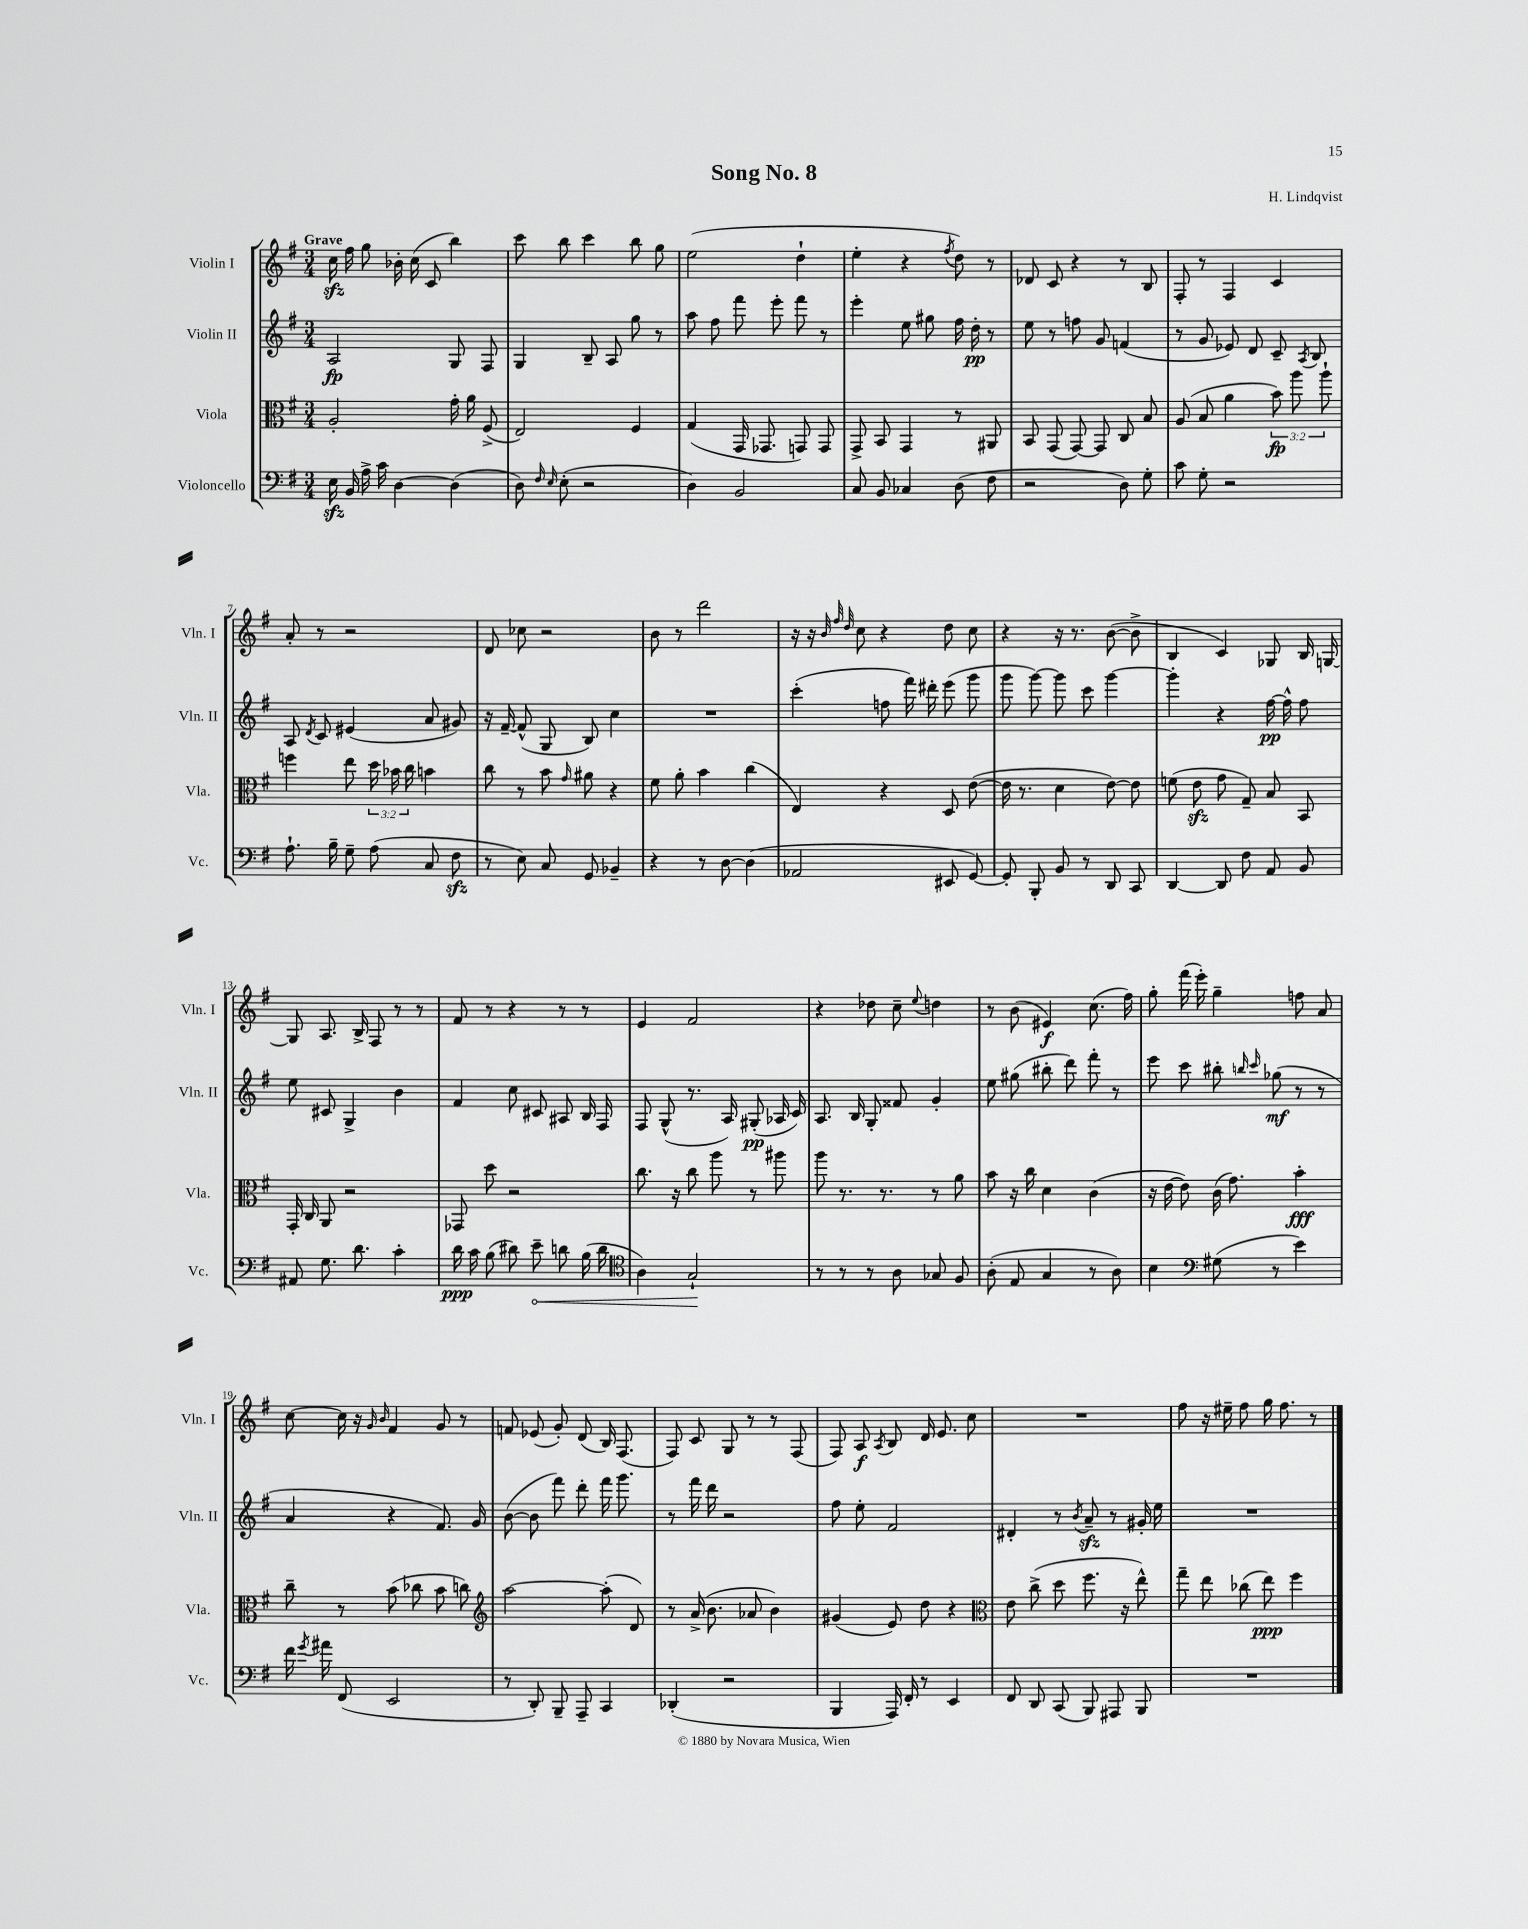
\header { title = "Song No. 8" composer = "H. Lindqvist" }
<<
\new StaffGroup <<
\new Staff = "s0" \with { instrumentName = "Violin I" shortInstrumentName = "Vln. I" } {
    \clef treble \key g \major \numericTimeSignature \time 3/4 \tempo "Grave"
    \autoBeamOff c''16\sfz fis''16 g''8 bes'16-. c''16( c'8 b''4) |
    c'''8 b''8 c'''4 b''8 g''8 |
    e''2( d''4-! |
    e''4-. r4 \acciaccatura { fis''8 } d''8) r8 |
    des'8 c'8 r4 r8 b8 |
    fis8-. r8 fis4 c'4 |
    a'8-. r8 r2 |
    d'8 ces''8 r2 |
    b'8 r8 d'''2 |
    r16 r16 \grace { b'32 fis''32 d''32 } c''8 r4 d''8 c''8 |
    r4 r16 r8. b'8~( b'8-> |
    b4 c'4) ges8 b16 g16~ |
    g8 a8. b16-> fis8 r8 r8 |
    fis'8 r8 r4 r8 r8 |
    e'4 fis'2 |
    r4 des''8 c''8-- \appoggiatura { e''8 } d''4 |
    r8 b'8( eis'4\f) c''8.( fis''16) |
    g''8-. fis'''16( e'''16-.) g''4-- f''8 a'8 |
    c''8~ c''16 r16 \grace { g'16 b'16 } fis'4 g'8 r8 |
    f'8 ees'8( g'8-.) d'8( b16) fis8.( |
    fis8) c'8 g8 r8 r8 fis8( |
    fis8) a8\f \acciaccatura { a8 } b8 d'16 e'8. c''8 |
    R2. |
    fis''8 r16 eis''16-- fis''8 g''16 fis''8. r8 \bar "|." |
}
\new Staff = "s1" \with { instrumentName = "Violin II" shortInstrumentName = "Vln. II" } {
    \clef treble \key g \major \numericTimeSignature \time 3/4
    \autoBeamOff a2\fp g8 fis8 |
    g4 b8-- a8 g''8 r8 |
    a''8 fis''8 fis'''8 e'''8-. fis'''8 r8 |
    e'''4-. e''8 gis''8 fis''16 d''16-.\pp r8 |
    e''8 r8 f''8 g'8 f'4( |
    r8 g'8 ees'8) d'8 c'8-- \acciaccatura { a8 } b8 |
    a8 \acciaccatura { d'8 } c'8 eis'4( a'8 gis'8) |
    r16 fis'16~-- fis'8-^( g8 b8) c''4 |
    R2. |
    c'''4-.( f''8 fis'''16) dis'''16-. e'''8( g'''8 |
    g'''8 g'''8~) g'''8 c'''8 g'''4~ |
    g'''4-. r4 fis''16~\pp fis''16-^ fis''8 |
    e''8 cis'8 g4-> b'4 |
    fis'4 c''8 cis'8 ais8 b16 fis16 |
    fis8 g8-^( r8. a16) gis8-.\pp( aes16 c'16) |
    a8. b16 g8-. fisis'8 g'4-. |
    e''8 gis''8( bis''8-. d'''8) fis'''8-. r8 |
    e'''8 c'''8 bis''8-. \grace { b''16 c'''16 } ges''8\mf( r8 r8 |
    a'4 r4 fis'8.) g'16 |
    b'8~( b'8 fis'''8) d'''8-. fis'''16 g'''8. |
    r8 fis'''16 d'''16 r2 |
    fis''8 e''8-. fis'2 |
    dis'4-. r8 \acciaccatura { b'8 } a'8--\sfz r8 gis'16-. e''16 |
    R2. \bar "|." |
}
\new Staff = "s2" \with { instrumentName = "Viola" shortInstrumentName = "Vla." } {
    \clef alto \key g \major \numericTimeSignature \time 3/4 \override Staff.TupletNumber.text = #tuplet-number::calc-fraction-text
    \autoBeamOff a2-. g'16-. a'16 fis8->( |
    e2) fis4 |
    g4( g,16 ges,8. g,8) g,8 |
    g,8-> b,8 g,4 r8 ais,8 |
    b,8 g,8( g,8~) g,8 c8 b8 |
    a8( b8 a'4 \tuplet 3/2 { b'8\fp) a''8 a''8-! } |
    f''4 e''8 \tuplet 3/2 { d''16 bes'16 c''16 } b'4 |
    c''8 r8 b'8 \grace { g'16 } ais'8 r4 |
    fis'8 a'8-. b'4 c''4( |
    e4) r4 d8 e'8~( |
    e'16 r8. d'4 e'8~) e'8 |
    f'8( e'8\sfz g'8 g8--) b8 b,8 |
    g,16-. c16 a,8 r2 |
    ges,8 d''8 r2 |
    c''8. r16 c''8 a''8 r8 ais''8 |
    a''8 r8. r8. r8 a'8 |
    b'8 r16 c''16 d'4 c'4( |
    r16 e'16~ e'8) c'16( g'8.) b'4-.\fff |
    c''8-- r8 b'8( ces''8 b'8 c''8) |
    \clef treble a''2~ a''8-.( d'8) |
    r8 a'16->( b'8. aes'8 b'4) |
    gis'4( e'8) d''8 r4 |
    \clef alto e'8 c''8->( d''8 fis''8. r16 e''8-^) |
    g''8-- e''8 ces''8( e''8\ppp) fis''4 \bar "|." |
}
\new Staff = "s3" \with { instrumentName = "Violoncello" shortInstrumentName = "Vc." } {
    \clef bass \key g \major \numericTimeSignature \time 3/4
    \autoBeamOff e16\sfz b,16 a16-> c'16 d4~ d4( |
    d8) \grace { fis16 e16 } e8-.( r2 |
    d4) b,2 |
    c8 b,8 ces4 d8( fis8 |
    r2 d8) g8-. |
    c'8 g8-. r2 |
    a8.-! b16-- g8-- a8( c8 fis8\sfz |
    r8 e8) c8 g,8 bes,4-- |
    r4 r8 d8~ d4( |
    aes,2 eis,8 g,8~) |
    g,8-. b,,8-. b,8 r8 d,8 c,8 |
    d,4~ d,8 fis8 a,8 b,8 |
    ais,8 g8. d'8. c'4-. |
    d'16\ppp c'16 b8( dis'8) \once \override Hairpin.circled-tip = ##t e'8--\< d'8 b16( d'16 |
    \clef tenor a4) g2-!\! |
    r8 r8 r8 a8 ges8 fis8 |
    a8-.( e8 g4 r8 a8) |
    b4 \clef bass gis8( r8 e'4) |
    fis'16 \acciaccatura { g'8 } ais'16 fis,8( e,2 |
    r8 d,8-.) b,,8-- a,,8-- c,4 |
    des,4-.( r2 |
    b,,4 a,,16) fis,16-. r8 e,4 |
    fis,8 d,8 c,8( b,,8) ais,,8 b,,8 |
    R2. \bar "|." |
}
>>
>>
